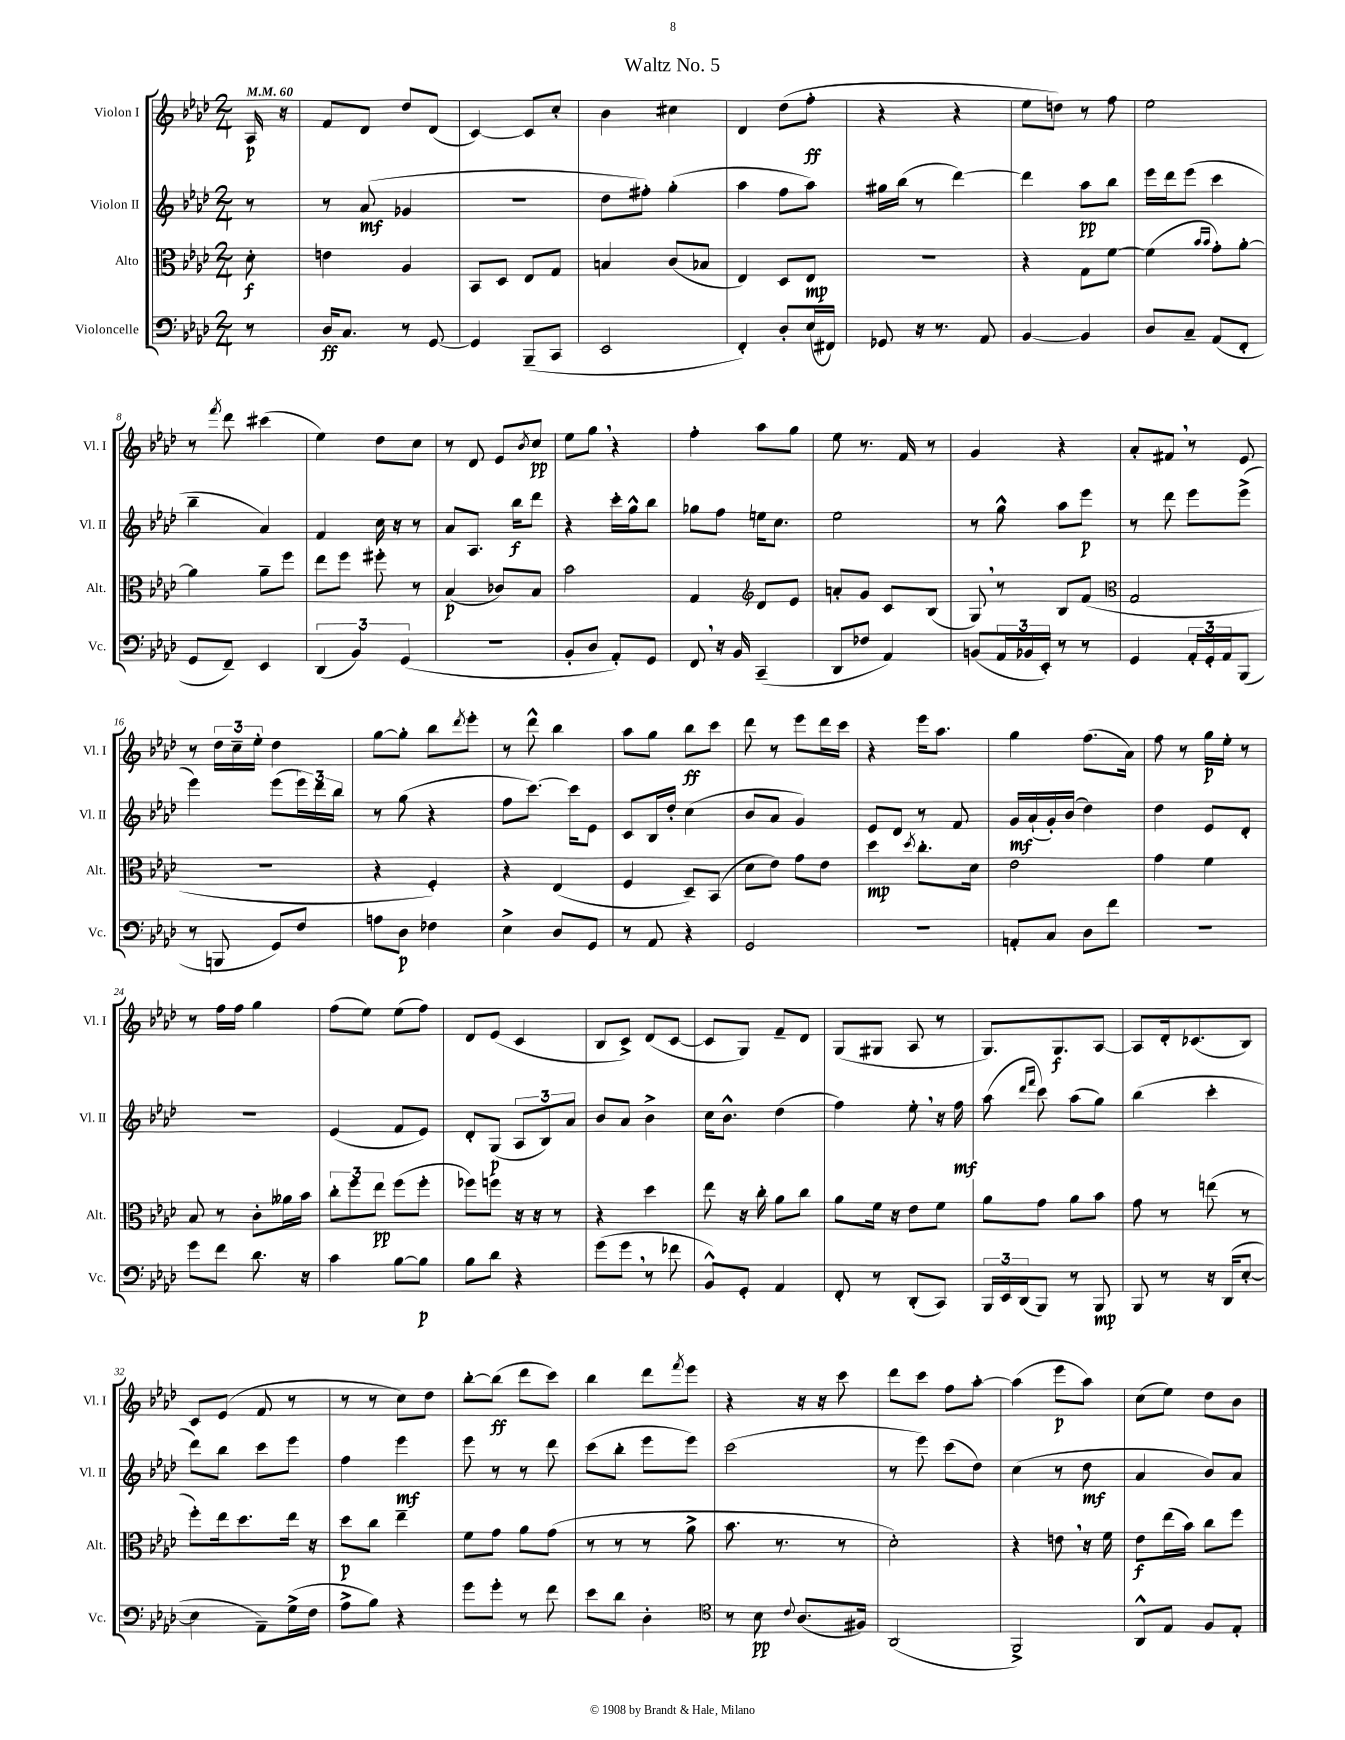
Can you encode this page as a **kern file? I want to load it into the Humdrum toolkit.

**kern	**kern	**kern	**kern
*staff4	*staff3	*staff2	*staff1
*clefF4	*clefC3	*clefG2	*clefG2
*k[b-e-a-d-]	*k[b-e-a-d-]	*k[b-e-a-d-]	*k[b-e-a-d-]
*M2/4	*M2/4	*M2/4	*M2/4
*MM60	*MM60	*MM60	*MM60
8r	8d-'\	8r	16A-/
.	.	.	16r
=	=	=	=
16D-/LK	4e\	8r	8f/L
8.C/J	.	.	.
.	.	(8a-/	8d-/J
8r	4A-/	4g-/	8dd-/L
[8GG/	.	.	(8d-/J
=	=	=	=
4GG/]	8BB-/L	2r	[4c/)
.	8D-/J	.	.
(8BBB-~/L	8E-/L	.	8c/]L
8CC/J	8G/J	.	8cc'/J
=	=	=	=
2EE-/	4B/	8dd-\L	4b-\
.	.	8ff#'\J)	.
.	(8c/L	(4gg'\	4cc#\
.	8B-/J	.	.
=	=	=	=
4FF'/)	4E-/)	4aa-\	4d-/
8D-'/L	8D-/L	8ff\L	(8dd-\L
(16E-/L	8E-/J	8aa-\J)	8ff'\J
16FF#/JJ)	.	.	.
=	=	=	=
8GG-/	2r	16gg#\LL	4r
.	.	(16bb-\JJ	.
16r	.	8r	.
8.r	.	.	.
.	.	[4ddd-\)	4r
8AA-/	.	.	.
=	=	=	=
[4BB-/	4r	4ddd-\]	8ee-\L
.	.	.	8dd\J)
4BB-/]	8G\L	8aa-\L	8r
.	[8f\J	8bb-\J	8ff\
=	=	=	=
8D-/L	(4f\]	16eee-\LL	2ee-\
.	.	16ddd-\J	.
8C~/J	.	(8eee-\J	.
.	16qqb-/LL	.	.
.	16qqb-/JJ	.	.
(8AA-/L	8g'\L)	4ccc\	.
8FF'/J	[8a-'\J	.	.
=	=	=	=
8GG/L	4a-\]	4bb-~\	8r
.	.	.	8qfff/
8FF~/J)	.	.	8ddd-\
4EE-/	8a-~\L	4a-/)	(4ccc#\
.	8ff\J	.	.
=	=	=	=
(6DD-/	8ee-\L	4f/	4ee-\)
.	8ff\J	.	.
6BB-/)	.	.	.
.	8ff#'\	16cc\	8dd-\L
.	.	16r	.
(6GG/	.	.	.
.	8r	8r	8cc\J
=	=	=	=
2r	(4B-/	8a-/L	8r
.	.	8.A-/J	8d-/
.	8c-/L)	.	8e-/L
.	.	16bb-\LK	.
.	.	.	8qb-/
.	8B-/J	8ddd-\J	8cc/J
=	=	=	=
8BB-'/L	2b-\	4r	8ee-\L
8D-/J	.	.	8gg\J
8AA-'/L)	.	16ccc'\LL	4r
.	.	16gg^^\J	.
8GG/J	.	8bb-\J	.
=	=	=	=
8FF/	4G/	8gg-\L	4ff'\
16r	.	8ff\J	.
16BB-/	.	.	.
*	*clefG2	*	*
(4CC~/	8d-/L	16ee\LK	8aa-\L
.	.	8.cc\J	.
.	8e-/J	.	8gg\J
=	=	=	=
8DD-/L	8a'/L	2ee-\	8ee-\
8F-/J	8g/J	.	8.r
4AA-/)	8c/L	.	.
.	.	.	16f/
.	(8B-/J	.	8r
=	=	=	=
(8BB/L	8G/)	8r	4g/
24AA-/L	8r	8gg^^\	.
24BB-/	.	.	.
24EE-'/JJ)	.	.	.
8r	8B-/L	8aa-\L	4r
8r	(8f/J	8eee-\J	.
=	=	=	=
*	*clefC3	*	*
4GG/	2G/	8r	8a-'/L
.	.	8ddd-\	8f#/J
24AA-'/LL	.	8eee-\L	8r
24GG'/	.	.	.
24AA-/J	.	.	.
(8BBB-/J	.	(8eee-^\J	8e-/
=	=	=	=
8r	2r	4eee-\)	8r
8BBB/	.	.	24dd-\LL
.	.	.	24cc~\
.	.	.	24ee-'\JJ
8GG/L)	.	(8eee-\L	4dd-\
8F/J	.	24eee-\L)	.
.	.	24ddd-\	.
.	.	24bb-\JJ	.
=	=	=	=
8A\L	4r	8r	[8gg\L
8D-\J	.	(8gg\	8gg'\]J
4F-\	4F'/)	4r	8bb-\L
.	.	.	8qddd-/
.	.	.	8eee-'\J
=	=	=	=
4E-^\	4r	8ff\L	8r
.	.	[8.ccc\J)	8ddd-^^\
8D-/L	(4E-/	.	4bb-\
.	.	16ccc\]LK	.
8GG/J	.	8e-\J	.
=	=	=	=
8r	4F/	8c/L	8aa-\L
8AA-/	.	16B-/L	8gg\J
.	.	16dd-'/JJ	.
4r	8D-~/L)	(4cc\	8bb-\L
.	(8BB-/J	.	8ccc\J
=	=	=	=
2GG/	8d-\L	8b-/L	8ddd-\
.	8e-\J)	8a-/J	8r
.	8g\L	4g/)	8eee-\L
.	8e-\J	.	16ddd-\L
.	.	.	16ccc\JJ
=	=	=	=
2r	4dd-\	8e-/L	4r
.	.	8d-/J	.
.	8qdd-/	.	.
.	8.cc'\L	8r	16eee-\LK
.	.	.	8.aa-\J
.	.	8f/	.
.	16d-\Jk	.	.
=	=	=	=
8AA'/L	2e-\	16g/LL	4gg\
.	.	(16a-`/	.
8C/J	.	16g'/)	.
.	.	(16b-/JJ	.
8D-\L	.	4dd-\)	(8.ff\L
8f\J	.	.	.
.	.	.	16a-\Jk)
=	=	=	=
2r	4g\	4dd-\	8ff\
.	.	.	8r
.	4f\	8e-/L	16gg\LL
.	.	.	16ee-'\JJ
.	.	8d-'/J	8r
=	=	=	=
8g\L	8B-/	2r	8r
8f\J	8r	.	16ff\LL
.	.	.	16ff\JJ
8.d-\	8c'\L	.	4gg\
.	16a--\L	.	.
16r	16b-\JJ	.	.
=	=	=	=
4c\	12cc'\L	(4e-/	(8ff\L
.	12ff\	.	.
.	.	.	8ee-\J)
.	12ee-\J	.	.
[8B-\L	(8ff\L	8f/L	(8ee-\L
8B-\]J	8ff'\J	8e-/J)	8ff\J)
=	=	=	=
8B-\L	8ff-\L)	8d-'/L	8d-/L
8d-\J	8ff\J	(8G/J	(8e-/J
4r	16r	12A-/L	4c/
.	16r	.	.
.	.	12B-/)	.
.	8r	.	.
.	.	12a-/J	.
=	=	=	=
(8g\L	4r	8b-/L	8B-/L
8g\J	.	8a-/J	8c^/J)
8r	4dd-\	4b-^\	(8d-/L
8f-\	.	.	[8c/J
=	=	=	=
8BB-^^/L)	8ee-\	16cc\LK	8c/]L
.	.	8.b-^^\J	.
8GG'/J	16r	.	8G/J)
.	16cc'\	.	.
4AA-/	8a-\L	(4dd-\	8f~/L
.	8cc\J	.	8d-/J
=	=	=	=
8FF'/	8a-\L	4ff\)	(8G/L
8r	16f\Jk	.	8G#/J
.	16r	.	.
(8DD-'/L	8e-\L	8ee-'\	8A-/
8CC/J)	8f\J	16r	8r
.	.	16ff\	.
=	=	=	=
24BBB-/LL	8a-\L	(8aa-\	8.G/L)
24EE-/	.	.	.
(24DD-/J	.	.	.
.	.	16qqddd-/LL	.
.	.	16qqfff/JJ	.
8BBB-/J)	8g\J	8ccc\)	.
.	.	.	8.G/
8r	8a-\L	(8aa-\L	.
8BBB-/	8b-\J	8gg\J)	[8A-/J
=	=	=	=
8BBB-/	8g\	(4bb-\	8A-/]L
8r	8r	.	16d-'/k
.	.	.	(8.c-/
16r	(8ee\	4ccc'\	.
(16DD-/LK	.	.	.
[8E-'/J	8r	.	8B-/J)
=	=	=	=
4E-\]	8ff'\L)	8ddd-\L)	8c/L
.	16ee-\k	8bb-\J	(8e-/J
.	8.dd-\	.	.
8AA-~\L)	.	8ccc\L	8f/
(16G^\L	16ee-\Jk	8eee-\J	8r
16F\JJ	16r	.	.
=	=	=	=
8A-^\L	8dd-\L	4ff\	8r
8B-\J)	8cc\J	.	8r
4r	4ee-~\	4eee-\	8cc\L)
.	.	.	8dd-\J
=	=	=	=
8g\L	8f\L	8eee-\	[8bb-'\L
8g'\J	8g\J	8r	(8bb-\]J
8r	8a-\L	8r	8ddd-\L
8f\	(8g\J	8ddd-\	8ccc\J)
=	=	=	=
8e-\L	8r	(8ccc\L	4bb-\
8d-\J	8r	8bb-'\J	.
4D-'\	8r	8eee-\L	8ddd-\L
.	.	.	8qfff/
.	8a-^\	8eee-\J)	8eee-\J
=	=	=	=
*clefC4	*	*	*
8r	8.b-\	(2ccc\	4r
8B-\	.	.	.
.	8.r	.	.
8qqc/	.	.	.
(8.A-/L	.	.	16r
.	.	.	16r
.	8r	.	8ccc\
16F#/Jk)	.	.	.
=	=	=	=
(2AA-/	2d-'\)	8r	8ddd-\L
.	.	8eee-\)	8ccc\J
.	.	(8ccc\L	8ff\L
.	.	8dd-\J)	[8aa-'\J
=	=	=	=
2FF^/)	4r	(4cc\	(4aa-\]
.	8e\	8r	8eee-\L
.	16r	8dd-\	8aa-\J)
.	16f\	.	.
=	=	=	=
8AA-^^/L	8e-\L	4a-/	(8cc\L
8E-/J	(16ee-\L	.	8ee-\J)
.	16b-\JJ)	.	.
8F/L	8cc\L	8b-/L)	8dd-\L
8E-'/J	8ff\J	8a-/J	8b-\J
==	==	==	==
*-	*-	*-	*-
